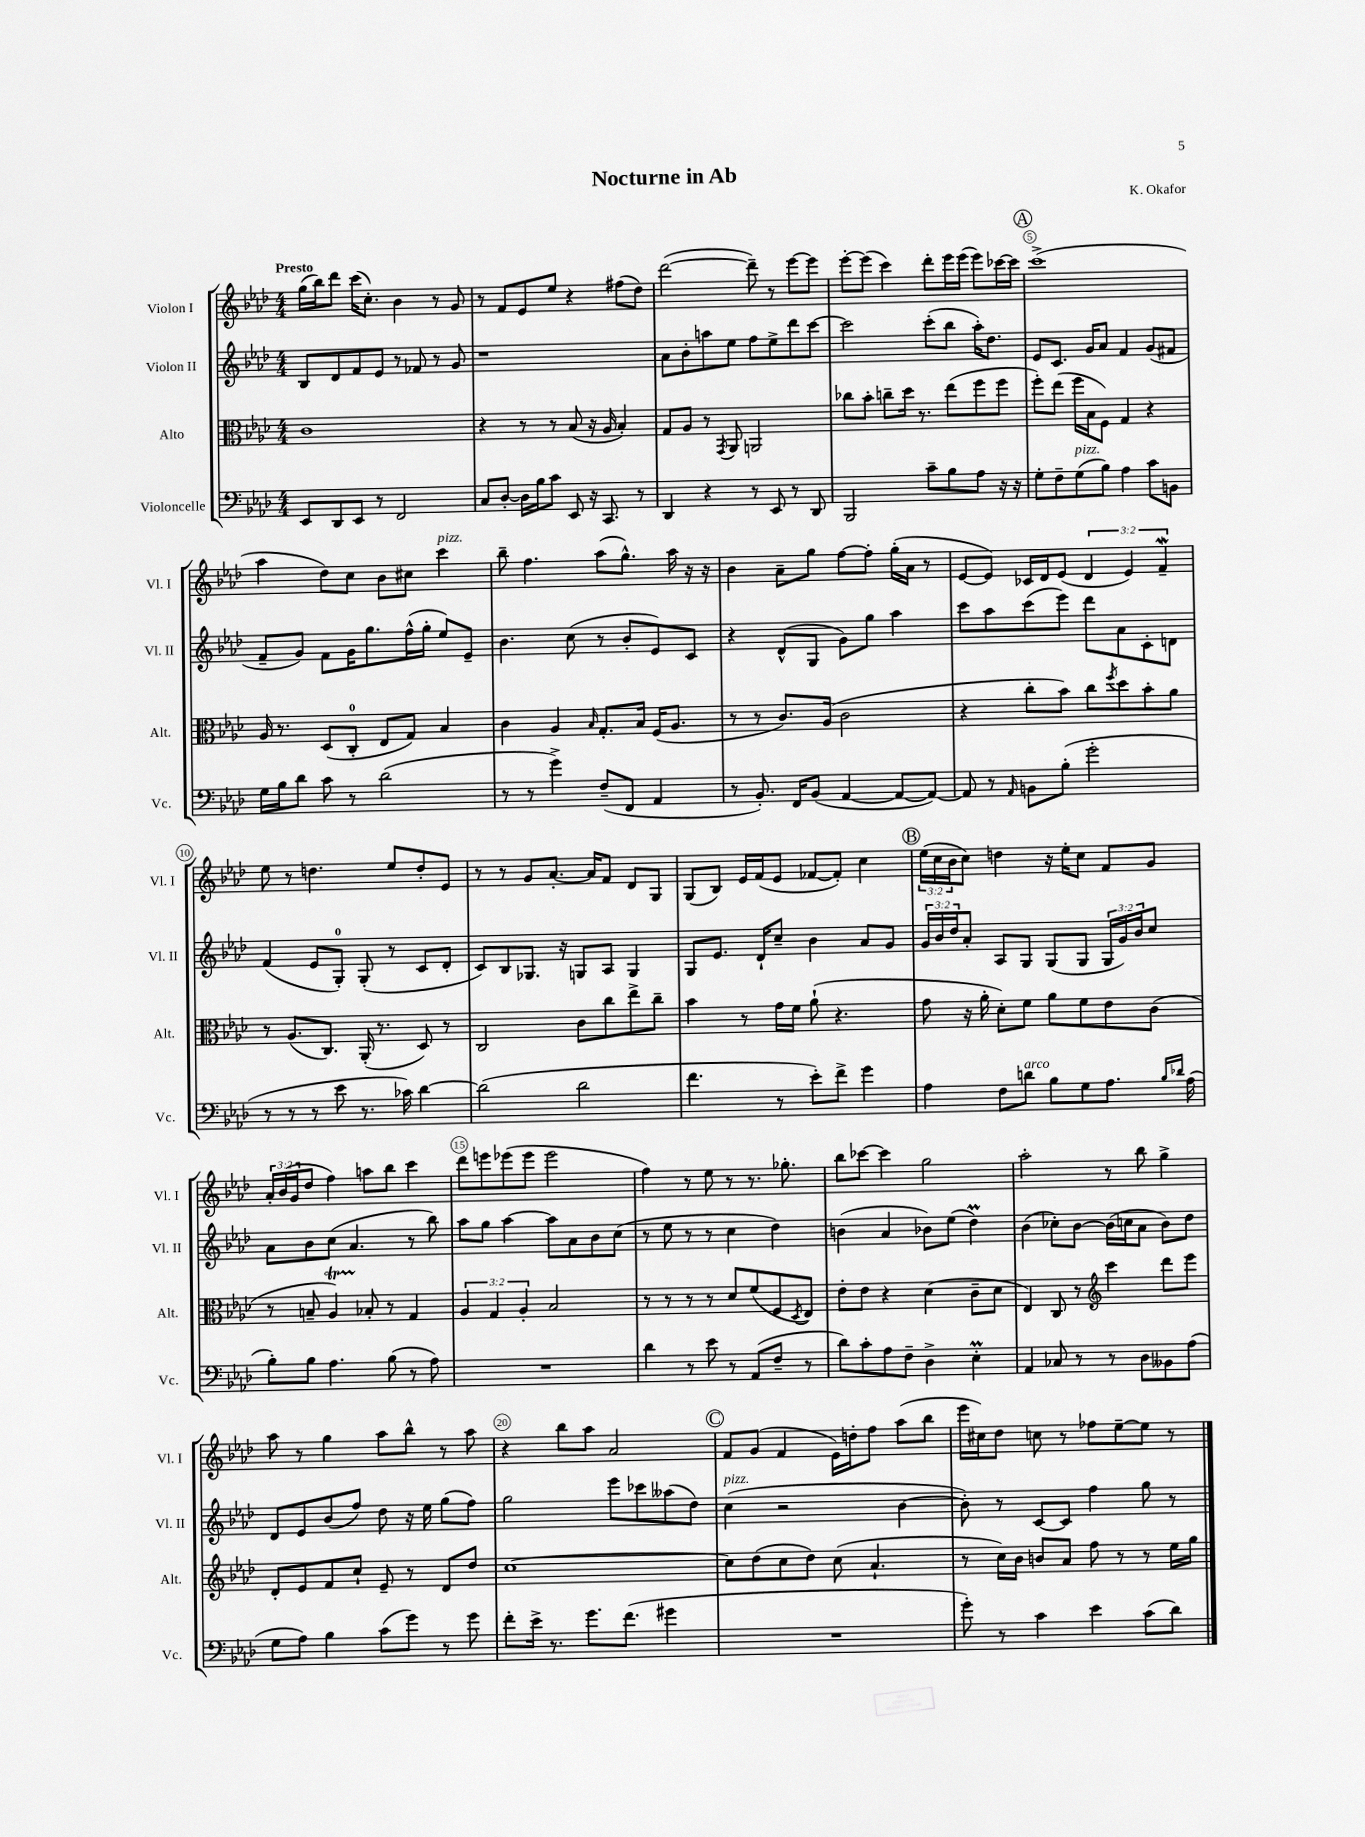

**kern	**kern	**kern	**kern
*staff4	*staff3	*staff2	*staff1
*clefF4	*clefC3	*clefG2	*clefG2
*k[b-e-a-d-]	*k[b-e-a-d-]	*k[b-e-a-d-]	*k[b-e-a-d-]
*M4/4	*M4/4	*M4/4	*M4/4
8EE-	1c	8B-	(16gg
.	.	.	16bb-)
8DD-	.	8d-	8ddd-
8EE-	.	8f	(16ccc
.	.	.	8.cc')
8r	.	8e-	.
2FF	.	8r	4b-
.	.	8f-	.
.	.	8r	8r
.	.	8g	8g
=	=	=	=
8C	4r	1r	8r
[8D-'	.	.	8f
16D-]	8r	.	8e-
16B-	.	.	.
8c	8r	.	8ee-
8EE-	(8B-	.	4r
16r	16r	.	.
8.CC	16A-	.	.
.	4B-')	.	(8ff#
8r	.	.	8dd-)
=	=	=	=
4DD-	8G	8a-	([2ddd-
.	8A-	8b-'	.
4r	8r	8aa	.
.	8qGG	.	.
.	8AA-	8ee-	.
8r	2AA	8ff	8ddd-~])
8EE-	.	8ee-^	8r
8r	.	8ddd-	[8eee-
8DD-	.	[8ccc	8eee-]
=	=	=	=
2BBB-	8cc-	2ccc]	[8eee-'
.	8b-'	.	(8eee-]
.	8cc~	.	4ccc)
.	16dd-	.	.
.	8.r	.	.
8c~	.	(8ccc'	8ddd-'
8B-	(8ee-	8bb-	16eee-
.	.	.	(16eee-
8A-	8ff	16aa-')	8eee-)
.	.	8.dd-	.
16r	8ff	.	[16ccc-
16r	.	.	16ccc-]
=	=	=	=
8G'	8ff')	8e-	(1ccc^
8F~	(8ee-	8.c	.
(8G	16ff	.	.
.	16B-	16g	.
8B-)	8F)	8a-	.
4A-	4G	4f	.
8c	4r	(8g	.
8BB	.	8f#	.
=	=	=	=
16G	16A-	8f~	4aa-
16B-	8.r	.	.
8d-	.	8g)	.
8c	(8D-	8f	8dd-)
8r	8C'	16g	8cc
.	.	8.gg	.
(2d-	8E-	.	8b-
.	8G)	(16ff^^	8cc#
.	.	16gg'	.
.	4B-	8ee-)	4ccc
.	.	8e-~	.
=	=	=	=
8r	4c	4.b-	8bb-~
8r	.	.	4.ff
4g^)	4A-	.	.
.	.	(8cc	.
.	16qqB-	.	.
(8F~	8.G'	8r	(8aa-
8FF	.	8b-'	8.gg^^)
.	16B-	.	.
4AA-	(16F	8e-)	.
.	8.A-	.	16aa-
.	.	8c	16r
.	.	.	16r
=	=	=	=
8r	8r	4r	4b-
8.BB-')	8r	.	.
.	8.c)	(8d-^^	8a-~
16FF	.	.	.
(8BB-	.	8G	8gg
.	(16A-	.	.
[4AA-	2c	8g)	[8ff
.	.	8gg	8ff']
8AA-_	.	4aa-	(16gg'
.	.	.	16a-
8AA-_)	.	.	8r
=	=	=	=
8AA-]	4r	8ccc	[8e-
8r	.	8aa-	8e-])
16qqAA-	.	.	.
8BB	8cc'	(8ccc	16c-
.	.	.	16d-
(8B-'	8b-)	8eee-)	(8e-
2g'	8cc	8ddd-	6d-
.	8qff	.	.
.	8dd-	8a-	.
.	.	.	6e-)
.	8b-'	8c'	.
.	.	.	6f~
.	8a-	8d	.
=	=	=	=
8r	8r	(4f	8ee-
8r	(8.A-	.	8r
8r	.	8e-	4.dd
.	8.C)	.	.
8e-	.	8G')	.
8.r	(16AA-'	(8G'	.
.	8.r	.	.
.	.	8r	8ee-
16c-)	.	.	.
[4d-	8D-)	8c	8dd'
.	8r	8d-'	8e-
=	=	=	=
(2d-]	2C	8c)	8r
.	.	8B-	8r
.	.	8.G-	8g
.	.	.	[8.a-'
.	.	16r	.
2d-	8c	8G	.
.	.	.	16a-]
.	8cc	8A-	8f
.	8ee-^	4G	8d-
.	8cc~	.	8G
=	=	=	=
4.f	4b-	8G	(8G
.	.	8.e-	8B-)
.	8r	.	16e-
.	.	16d-`	(16f
8r	16g	8cc~	8e-
.	16f	.	.
8e-')	(8a-`	4b-	[8f-
8f^	4.r	.	8f-'])
4g	.	8a-	4cc
.	.	8g	.
=	=	=	=
4A-	8g	24g	(24ee-
.	.	24b-	24cc
.	.	24dd-	24b-
.	16r	8a-'	8cc)
.	16a-'	.	.
8F	8d-')	8A-	4dd
8d	8f	8G	.
8B-	8a-	(8G	16r
.	.	.	16ee-'
8G	8f	8G	8cc
8.A-	8e-	24G	8f
.	.	24g)	.
.	.	24b-	.
.	(8c	8cc	8g
16qqB-	.	.	.
16qqd-	.	.	.
(16A-	.	.	.
=	=	=	=
8B-')	8r	8a-	24a-'
.	.	.	(24b-
.	.	.	24g
8B-	8B~	8b-	8dd-
4.A-	4A-)	(8cc	4ff)
.	.	4.a-	.
.	8B-'	.	8aa
(8B-	8r	.	8bb-
8r	4G	8r	4ccc
8A-)	.	8bb-)	.
=	=	=	=
1r	6A-	8aa-	8ddd-
.	.	8gg	8eee
.	6G	.	.
.	.	[4aa-	(8eee-
.	6A-'	.	.
.	.	.	8eee-
.	2B-	8aa-]	2eee-
.	.	8a-	.
.	.	8b-	.
.	.	(8cc	.
=	=	=	=
4d-	8r	8r	4ff)
.	8r	8ee-	.
8r	8r	8r	8r
8e-	8r	8r	8ee-
8r	8d-	4cc	8r
(8AA-	(8f	.	8.r
8F~	8F	4dd-)	.
.	.	.	8.gg-'
.	8qD-	.	.
8r	8E-)	.	.
=	=	=	=
8d-)	8e-'	(4b	8bb-
8c'	8e-	.	[8ccc-
8A-	4r	4a-	4ccc-]
8F~	.	.	.
4D-^	(4d-	8b-)	2gg
.	.	(8ee-	.
4E-'	8c~	4dd-)	.
.	8d-	.	.
=	=	=	=
4AA-	4E-)	(4b-	2aa-'
8C-	8C	8cc-')	.
8r	8r	[8b-	.
*	*clefG2	*	*
8r	4ccc	(16b-]	8r
.	.	16cc	.
8D-	.	8a-	8bb-
8BB--	8ddd-	8b-)	4gg^
(8A-	8eee-	8dd-	.
=	=	=	=
8G	8d-'	8d-	8aa-
8A-)	8e-	8e-	8r
4B-	8f	(8b-	4gg
.	8cc`	8ff)	.
(8c	8e-~	8dd-	8aa-
8g)	8r	16r	8bb-^^
.	.	16ee-	.
8r	8d-	(8gg	8r
8g	8dd-	8ff)	8aa-
=	=	=	=
8f'	[1cc	2gg	4r
16e-^	.	.	.
8.r	.	.	.
.	.	.	8bb-
8.g	.	.	8aa-
.	.	8eee-	2a-
(8.f	.	.	.
.	.	8ccc-	.
4g#	.	(8aa--	.
.	.	8dd-)	.
=	=	=	=
1r	8cc]	(4cc	8f
.	(8dd-	.	(8g
.	8cc	2r	4f
.	8dd-)	.	.
.	(8cc	.	16e-)
.	.	.	16dd'
.	4.a-`	.	8ff
.	.	[4b-	(8aa-
.	.	.	8bb-
=	=	=	=
8g')	8r	8b-'])	16eee-
.	.	.	16cc#)
8r	16cc)	8r	8dd-
.	16b-	.	.
4c	8b	[8c	8cc
.	8a-	8c]	8r
4e-	8ff	4ff	8ff-
.	8r	.	[8ee-~
(8c	8r	8gg	8ee-]
8d-)	16ee-	8r	8r
.	16gg	.	.
==	==	==	==
*-	*-	*-	*-
